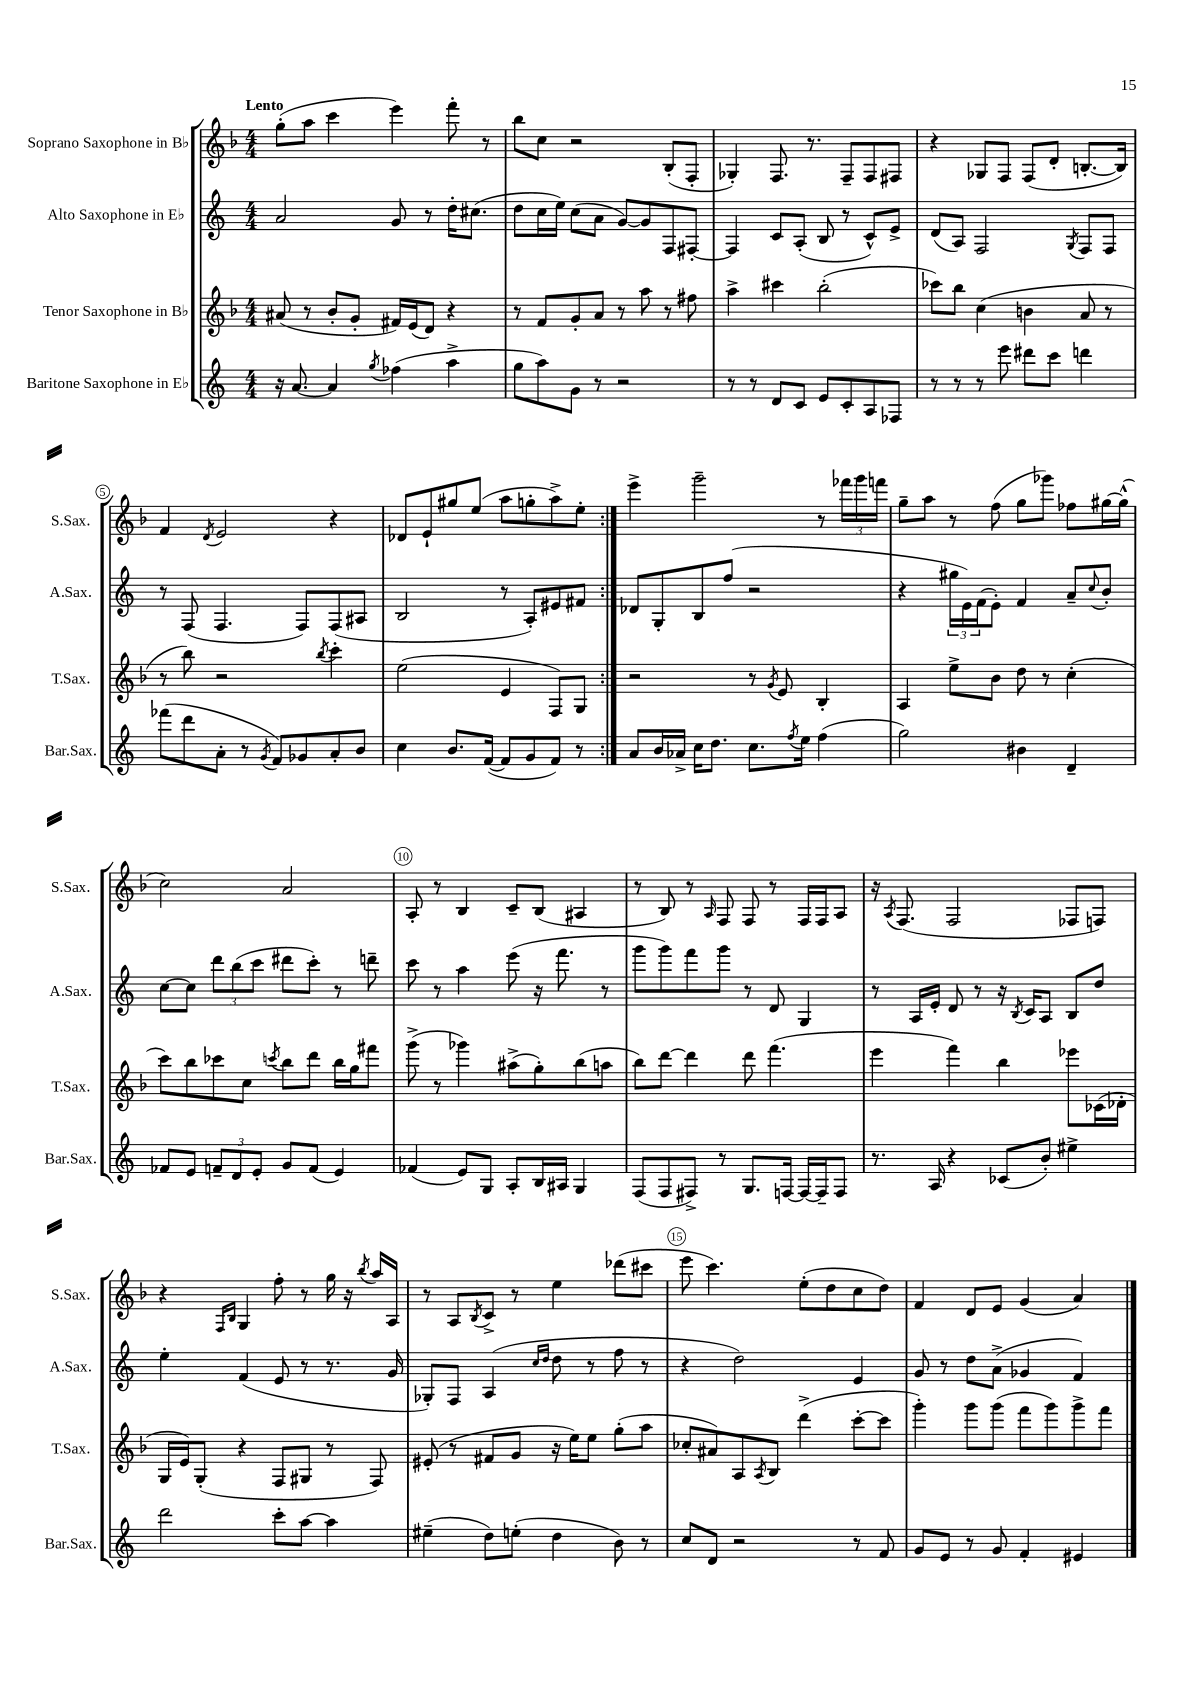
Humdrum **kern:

**kern	**kern	**kern	**kern
*part4	*part3	*part2	*part1
*staff4	*staff3	*staff2	*staff1
*I"Baritone Saxophone in E♭	*I"Tenor Saxophone in B♭	*I"Alto Saxophone in E♭	*I"Soprano Saxophone in B♭
*I'Bar.Sax.	*I'T.Sax.	*I'A.Sax.	*I'S.Sax.
*clefG2	*clefG2	*clefG2	*clefG2
*k[]	*k[b-]	*k[]	*k[b-]
*M4/4	*M4/4	*M4/4	*M4/4
=1	=1	=1	=1
!	!	!	!LO:TX:a:B:t=Lento
16r	(8a#X/	2a/	(8gg'\L
[8.a/	.	.	.
.	8r	.	8aa\J
4a/]	8b-'/L	.	4ccc\
.	8g'/J	.	.
8qgg/	.	.	.
(4ff-X\	16f#X/LL)	8g/	4eee\)
.	(16e/J	.	.
.	8d/J)	8r	.
4aa^\	4r	16dd'\KL	8fff'\
.	.	(8.cc#X\J	.
.	.	.	8r
=2	=2	=2	=2
8gg\L	8r	8dd\L	8bb-\L
8aa\)	8f/L	16cc\L	8cc\J
.	.	16ee\JJ)	.
8g\J	8g'/	(8cc\L	2r
8r	8a/J	8a\J	.
2r	8r	[8g/L)	.
.	8aa\	8g/]	.
.	8r	8F/	(8B-'/L
.	8ff#X\	[8F#X'/J	8F'/J
=3	=3	=3	=3
8r	4aa^\	4F#/]	4G-X'/)
8r	.	.	.
8d/L	4ccc#X\	8c/L	8.F/
8c/J	.	(8A'/J	.
.	.	.	8.r
8e/L	(2bb-'\	8B/	.
8c'/	.	8r	8F~/L
8A/	.	8c^^/L)	8F/
8F-X/J	.	8e^/J	8F#X/J
=4	=4	=4	=4
8r	8ccc-X\L)	(8d/L	4r
8r	8bb-\J	8A/J)	.
8r	(4cc\	2F/	8G-X/L
8eee\	.	.	8F/J
8ddd#X\L	4bn\	.	(8F/L
8ccc\J	.	.	8d'/J
.	.	8qG/	.
4dddn\	8a/	8F/L	[8.Bn'/L
.	8r	8F/J	.
.	.	.	16B/Jk])
!!LO:LB:g=z
=5	=5	=5	=5
(8fff-X\L	8r	8r	4f/
8ddd\	8bb-\)	(8F/	.
.	.	.	8qd/
8a'\J	2r	4.F/	2e/
8r	.	.	.
8qg/	.	.	.
8f/L)	.	.	.
8g-X/	.	8F/L)	.
.	8qbb-/	.	.
8a'/	4ccc'\	(8F/	4r
8b/J	.	8A#X/J	.
=6	=6	=6	=6
4cc\	(2ee\	2B/	8d-X/L
.	.	.	8e`/
8.b/L	.	.	8gg#X/
.	.	.	(8ee/J
([16f/Jk	.	.	.
8f/L]	4e/	8r	8aa\L
8g/	.	8A'/L)	8ggn'\
8f/J)	8F/L)	8e#X/	8aa^\)
8r	8G/J	8f#X/J	8ee'\J
=7:|!	=7:|!	=7:|!	=7:|!
8a/L	2r	8d-X/L	4eee^\
16b/L	.	8G'/	.
16a-X^/JJ	.	.	.
16cc\KL	.	8B/	2ggg~\
8.dd\J	.	.	.
.	.	(8ff/J	.
8.cc\L	8r	2r	.
.	8qg/	.	.
.	8e/	.	.
8qff/	.	.	.
16ee\Jk	.	.	.
(4ff\	4B-'/	.	8r
.	.	.	24fff-X\LL
.	.	.	24ggg\
.	.	.	24fffn\JJ
=8	=8	=8	=8
2gg\)	4A/	4r	8gg~\L
.	.	.	8aa\J
.	8ee^\L	24gg#X\LL	8r
.	.	24e\)	.
.	.	(24f\J	.
.	8b-\J	8e'\J)	(8ff\
4b#X\	8dd\	4f/	8gg\L
.	8r	.	8ggg-X\J)
4d~/	(4cc'\	8a~/L	8ff-X\L
.	.	8qqcc/	.
.	.	8b'/J	[16gg#X\L
.	.	.	(16gg#^^\JJ]
!!LO:LB:g=z
=9	=9	=9	=9
8f-X/L	8ccc\L)	[8cc\L	2cc\)
8e/J	8bb-\	8cc\J]	.
12fn~/L	8ccc-X\	12ddd\L	.
12d/	.	(12bb\	.
.	8cc\J	.	.
12e'/J	.	12ccc\J	.
.	8qcccn/	.	.
8g/L	8bb-\L	8ddd#X\L	2a/
(8f/J	8ddd\J	8ccc'\J)	.
4e/)	16bb-\LL	8r	.
.	16gg\J	.	.
.	8fff#X\J	8dddn~\	.
=10	=10	=10	=10
(4f-X/	(8ggg^\	8ccc\	8A'/
.	8r	8r	8r
8e/L)	4ggg-X\)	4aa\	4B-/
8G/J	.	.	.
8A'/L	(8aa#X^\L	(8eee\	8c~/L
16B/L	8gg'\)	16r	(8B-/J
16A#X/JJ	.	8.fff\	.
4G/	(8bb-\	.	4A#X/
.	8aan\J	8r	.
=11	=11	=11	=11
(8F/L	8bb-\L)	8ggg\L	8r
8F/	[8ddd\J	8ggg\)	8B-/)
8F#X^/J)	4ddd\]	8fff\	8r
.	.	.	16qqA/
8r	.	8ggg\J	8F/
8.G/L	8ddd\	8r	8F/
.	(4.fff\	8d/	8r
[16Fn/Jk	.	.	.
16F/LL_	.	4G/	16F/LL
16F~/J]	.	.	16F/J
8F/J	.	.	8A/J
=12	=12	=12	=12
8.r	4eee\	8r	16r
.	.	.	8qA/
.	.	.	(8.F/
.	.	16A/LL	.
16A/	.	16e'/JJ	.
4r	4fff\)	8d/	2F/
.	.	8r	.
(8c-X/L	4bb-\	16r	.
.	.	8qB/	.
.	.	16c/KL	.
8b'/J)	.	8A/J	.
4ee#X^\	8eee-X\L	8B/L	8F-X/L
.	(16c-X\L	8dd/J	8Fn/J)
.	16d-X'\JJ	.	.
!!LO:LB:g=z
=13	=13	=13	=13
2ddd\	16G/LL	4ee'\	4r
.	16e/J)	.	.
.	(8G'/J	.	.
.	.	.	16qqF/LL
.	.	.	16qqB-/JJ
.	4r	(4f/	4G/
8ccc'\L	8F/L	8e/	8ff'\
[8aa\J	8G#X/J	8r	8r
4aa\]	8r	8.r	16gg\
.	.	.	16r
.	.	.	8qbb-/
.	8F/)	.	16aa/LL
.	.	16g/	16A/JJ
=14	=14	=14	=14
(4ee#X~\	(8e#X'/	8G-X'/L)	8r
.	8r	8F/J	8A/L
.	.	.	8qB-/
8dd\L)	8f#X/L	(4A/	8c^/J
(8een'\J	8g/J	.	8r
.	.	16qqcc/LL	.
.	.	16qqdd/JJ	.
4dd\	16r	8dd\	4ee\
.	16ee\KL)	.	.
.	8ee\J	8r	.
8b\)	(8gg'\L	8ff\	(8ddd-X\L
8r	8aa\J	8r	8ccc#X\J
=15	=15	=15	=15
8cc/L	8cc-X'/L	4r	8eee\
8d/J	8a#X/)	.	4.ccc\)
2r	8A/	2dd\)	.
.	8qA/	.	.
.	8B-/J	.	.
.	(4ddd^\	.	(8ee'\L
.	.	.	8dd\
8r	[8ccc'\L	4e/	8cc\
8f/	8ccc\J]	.	8dd\J)
=16	=16	=16	=16
8g/L	4ggg'\)	8g/	4f/
8e/J	.	8r	.
8r	8ggg\L	8dd\L	8d/L
8g/	(8ggg\J	(8a^\J	8e/J
4f'/	8fff\L	4g-X/	(4g/
.	8ggg\)	.	.
4e#X/	8ggg^\	4f/)	4a/)
.	8fff\J	.	.
==	==	==	==
*-	*-	*-	*-
